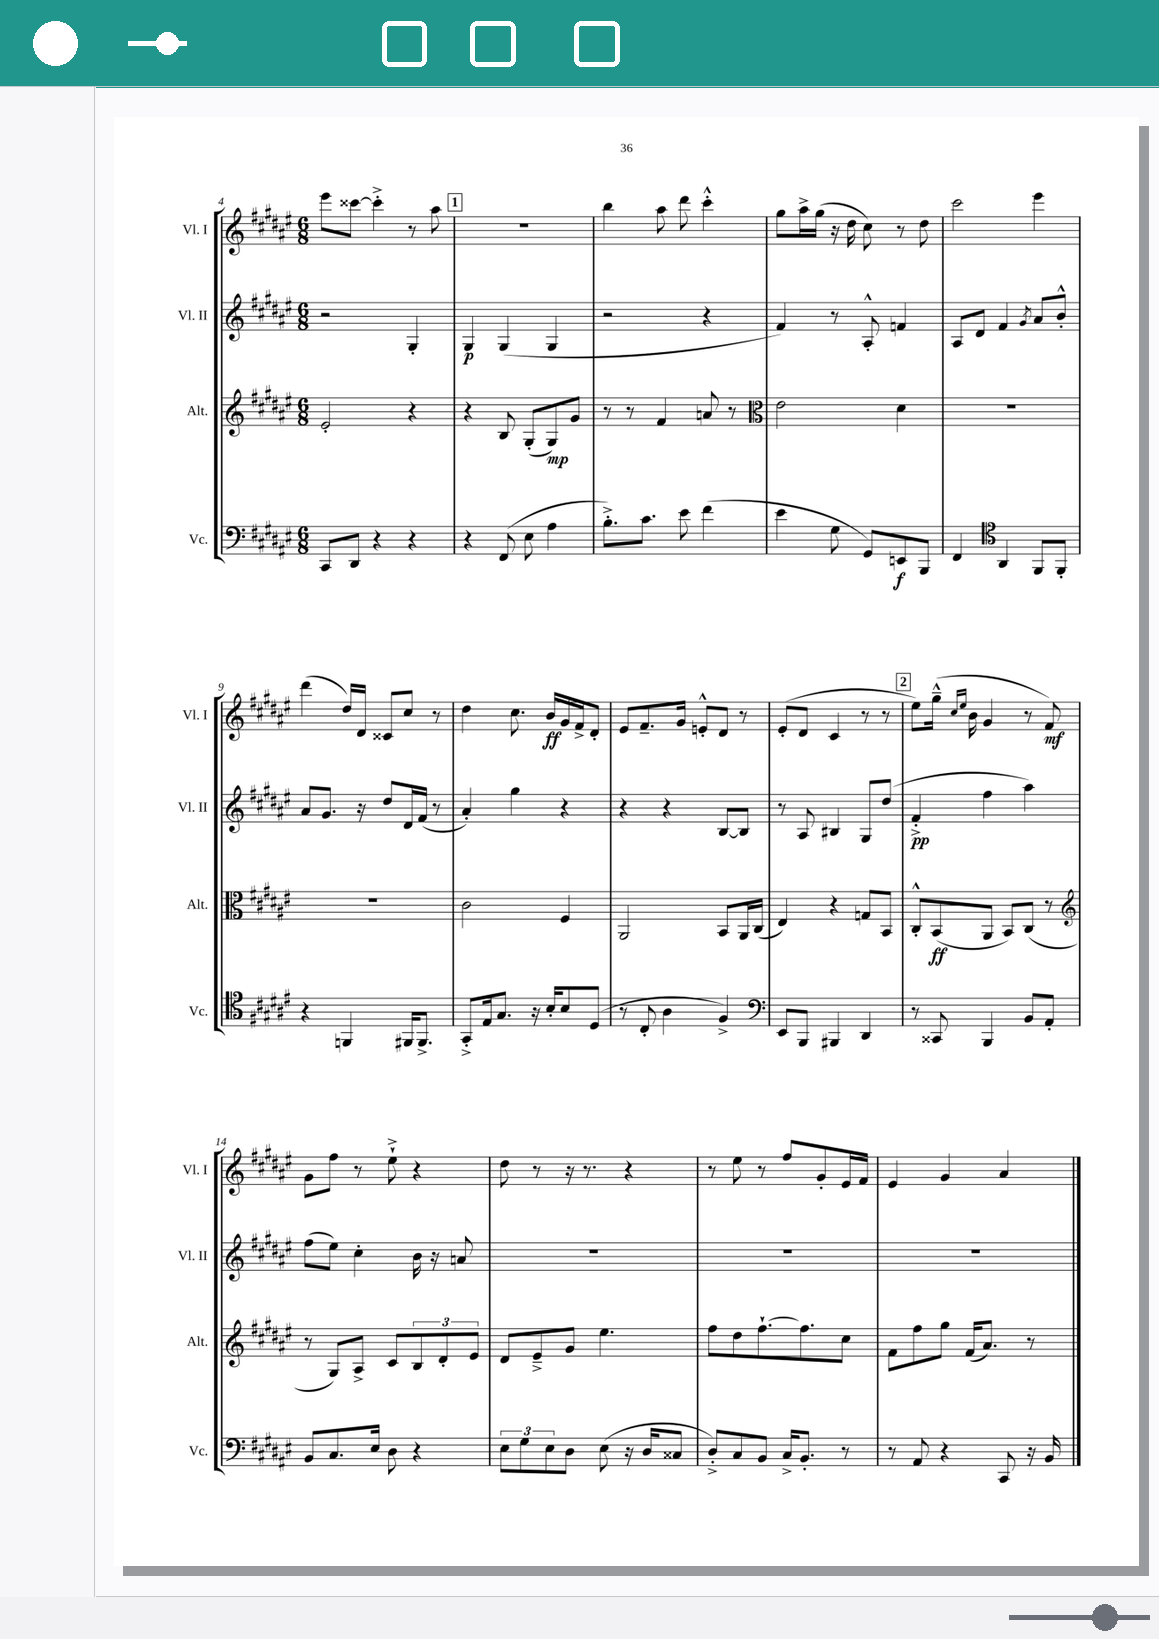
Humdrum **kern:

**kern	**dynam	**kern	**dynam	**kern	**dynam	**kern	**dynam
*part4	*part4	*part3	*part3	*part2	*part2	*part1	*part1
*staff4	*staff4	*staff3	*staff3	*staff2	*staff2	*staff1	*staff1
*I"Vc.	*	*I"Alt.	*	*I"Vl. II	*	*I"Vl. I	*
*I'Vc.	*	*I'Alt.	*	*I'Vl. II	*	*I'Vl. I	*
*clefF4	*	*clefG2	*	*clefG2	*	*clefG2	*
*k[f#c#g#d#a#e#]	*	*k[f#c#g#d#a#e#]	*	*k[f#c#g#d#a#e#]	*	*k[f#c#g#d#a#e#]	*
*M6/8	*	*M6/8	*	*M6/8	*	*M6/8	*
=4	=4	=4	=4	=4	=4	=4	=4
8CC#/L	.	2e#'/	.	2r	.	8eee#\L	.
8DD#/J	.	.	.	.	.	[8ccc##X\J	.
4r	.	.	.	.	.	4ccc##'^\]	.
4r	.	4r	.	4G#'/	.	8r	.
.	.	.	.	.	.	8aa#\	.
!!LO:REH:place=s1:t=1
=5	=5	=5	=5	=5	=5	=5	=5
4r	.	4r	.	4G#/	p	2.r	.
(8FF#/	.	8B/	.	(4G#/	.	.	.
8E#\	.	(8G#'/L	.	.	.	.	.
4A#\	.	8G#/)	mp	4G#/	.	.	.
.	.	8g#/J	.	.	.	.	.
=6	=6	=6	=6	=6	=6	=6	=6
8.B'^\L)	.	8r	.	2r	.	4bb\	.
.	.	8r	.	.	.	.	.
8.c#\J	.	.	.	.	.	.	.
.	.	4f#/	.	.	.	8aa#\	.
8e#\	.	.	.	.	.	8ddd#\	.
(4f#\	.	8an/	.	4r	.	4ccc#'^^\	.
.	.	8r	.	.	.	.	.
=7	=7	=7	=7	=7	=7	=7	=7
*	*	*clefC3	*	*	*	*	*
4e#\	.	2e#\	.	4f#/)	.	8gg#\L	.
.	.	.	.	.	.	16aa#^\L	.
.	.	.	.	.	.	(16gg#\JJ	.
8G#\	.	.	.	8r	.	16r	.
.	.	.	.	.	.	16dd#\	.
8GG#/L)	.	.	.	8A#'^^/	.	8cc#\)	.
8EEn/	f	4d#\	.	4fn/	.	8r	.
8BBB/J	.	.	.	.	.	8dd#\	.
=8	=8	=8	=8	=8	=8	=8	=8
4FF#/	.	2.r	.	8A#/L	.	2ccc#\	.
.	.	.	.	8d#/J	.	.	.
*clefC4	*	*	*	*	*	*	*
4AA#/	.	.	.	4f#/	.	.	.
.	.	.	.	8qg#/	.	.	.
8FF#/L	.	.	.	8a#/L	.	4eee#\	.
8FF#'/J	.	.	.	8b'^^/J	.	.	.
!!LO:LB:g=z
=9	=9	=9	=9	=9	=9	=9	=9
4r	.	2.r	.	8a#/L	.	(4ddd#\	.
.	.	.	.	8.g#/J	.	.	.
4FFn/	.	.	.	.	.	16dd#/LL)	.
.	.	.	.	16r	.	16d#/JJ	.
.	.	.	.	8dd#/L	.	8c##X/L	.
16FF#X/KL	.	.	.	16d#/L	.	8cc#/J	.
8.FF#^/J	.	.	.	(16f#/JJ	.	.	.
.	.	.	.	8r	.	8r	.
=10	=10	=10	=10	=10	=10	=10	=10
8GG#'^/L	.	2c#\	.	4a#'/)	.	4dd#\	.
16E#/k	.	.	.	.	.	.	.
8.G#/J	.	.	.	.	.	.	.
.	.	.	.	4gg#\	.	8.cc#\	.
16r	.	.	.	.	.	.	.
16B'/KL	.	.	.	.	.	16b/LL	ff
8B/	.	4F#/	.	4r	.	16g#/	.
.	.	.	.	.	.	16f#^/J	.
(8D#/J	.	.	.	.	.	8d#'/J	.
=11	=11	=11	=11	=11	=11	=11	=11
8r	.	2AA#/	.	4r	.	8e#/L	.
8C#'/	.	.	.	.	.	8.f#~/	.
4A#\	.	.	.	4r	.	.	.
.	.	.	.	.	.	16g#/Jk	.
.	.	.	.	.	.	8en'^^/L	.
4F#^/)	.	8BB/L	.	[8B/L	.	8d#/J	.
.	.	16AA#/L	.	8B/J]	.	8r	.
.	.	(16C#/JJ	.	.	.	.	.
=12	=12	=12	=12	=12	=12	=12	=12
*clefF4	*	*	*	*	*	*	*
8EE#/L	.	4E#/)	.	8r	.	(8e#'/L	.
8BBB/J	.	.	.	8A#/	.	8d#/J	.
4BBB#X/	.	4r	.	4B#X/	.	4c#/	.
4DD#/	.	8Gn/L	.	8G#/L	.	8r	.
.	.	8BB/J	.	(8dd#/J	.	8r	.
!!LO:REH:place=s1:t=2
=13	=13	=13	=13	=13	=13	=13	=13
8r	.	8C#'^^/L	.	4f#'^/	pp	8ee#\L)	.
8CC##X/	.	(8BB/	ff	.	.	(16gg#~^^\Jk	.
.	.	.	.	.	.	16qqcc#/LL	.
.	.	.	.	.	.	16qqee#/JJ	.
.	.	.	.	.	.	16b\	.
4BBB/	.	8AA#/J	.	4ff#\	.	4g#/	.
.	.	8BB/L)	.	.	.	.	.
8BB/L	.	(8C#/J	.	4aa#\)	.	8r	.
8AA#'/J	.	8r	.	.	.	8f#/)	mf
!!LO:LB:g=z
=14	=14	=14	=14	=14	=14	=14	=14
*	*	*clefG2	*	*	*	*	*
8BB/L	.	8r	.	(8ff#\L	.	8g#\L	.
8.C#/	.	8G#/L)	.	8ee#\J)	.	8ff#\J	.
.	.	8A#^/J	.	4cc#'\	.	8r	.
16E#/Jk	.	.	.	.	.	.	.
8D#\	.	8c#/L	.	.	.	8ee#`^\	.
4r	.	12B/	.	16b\	.	4r	.
.	.	.	.	16r	.	.	.
.	.	12d#'/	.	.	.	.	.
.	.	.	.	8an/	.	.	.
.	.	12e#/J	.	.	.	.	.
=15	=15	=15	=15	=15	=15	=15	=15
12E#\L	.	8d#/L	.	2.r	.	8dd#\	.
12G#\	.	.	.	.	.	.	.
.	.	8e#~^/	.	.	.	8r	.
12E#\	.	.	.	.	.	.	.
8D#\J	.	8g#/J	.	.	.	16r	.
.	.	.	.	.	.	8.r	.
(8E#\	.	4.ee#\	.	.	.	.	.
16r	.	.	.	.	.	4r	.
16D#/KL	.	.	.	.	.	.	.
8C##X/J	.	.	.	.	.	.	.
=16	=16	=16	=16	=16	=16	=16	=16
8D#'^/L)	.	8ff#\L	.	2.r	.	8r	.
8C#/	.	8dd#\	.	.	.	8ee#\	.
8BB/J	.	[8.ff#`\	.	.	.	8r	.
16C#^/KL	.	.	.	.	.	8ff#/L	.
8.BB'/J	.	8.ff#\]	.	.	.	.	.
.	.	.	.	.	.	8g#'/	.
8r	.	8cc#\J	.	.	.	16e#/L	.
.	.	.	.	.	.	16f#/JJ	.
=17	=17	=17	=17	=17	=17	=17	=17
8r	.	8f#\L	.	2.r	.	4e#/	.
8AA#/	.	8ff#\	.	.	.	.	.
4r	.	8gg#\J	.	.	.	4g#/	.
.	.	(16f#/KL	.	.	.	.	.
.	.	8.a#/J)	.	.	.	.	.
8CC#/	.	.	.	.	.	4a#/	.
16r	.	8r	.	.	.	.	.
16BB/	.	.	.	.	.	.	.
==	==	==	==	==	==	==	==
*-	*-	*-	*-	*-	*-	*-	*-
